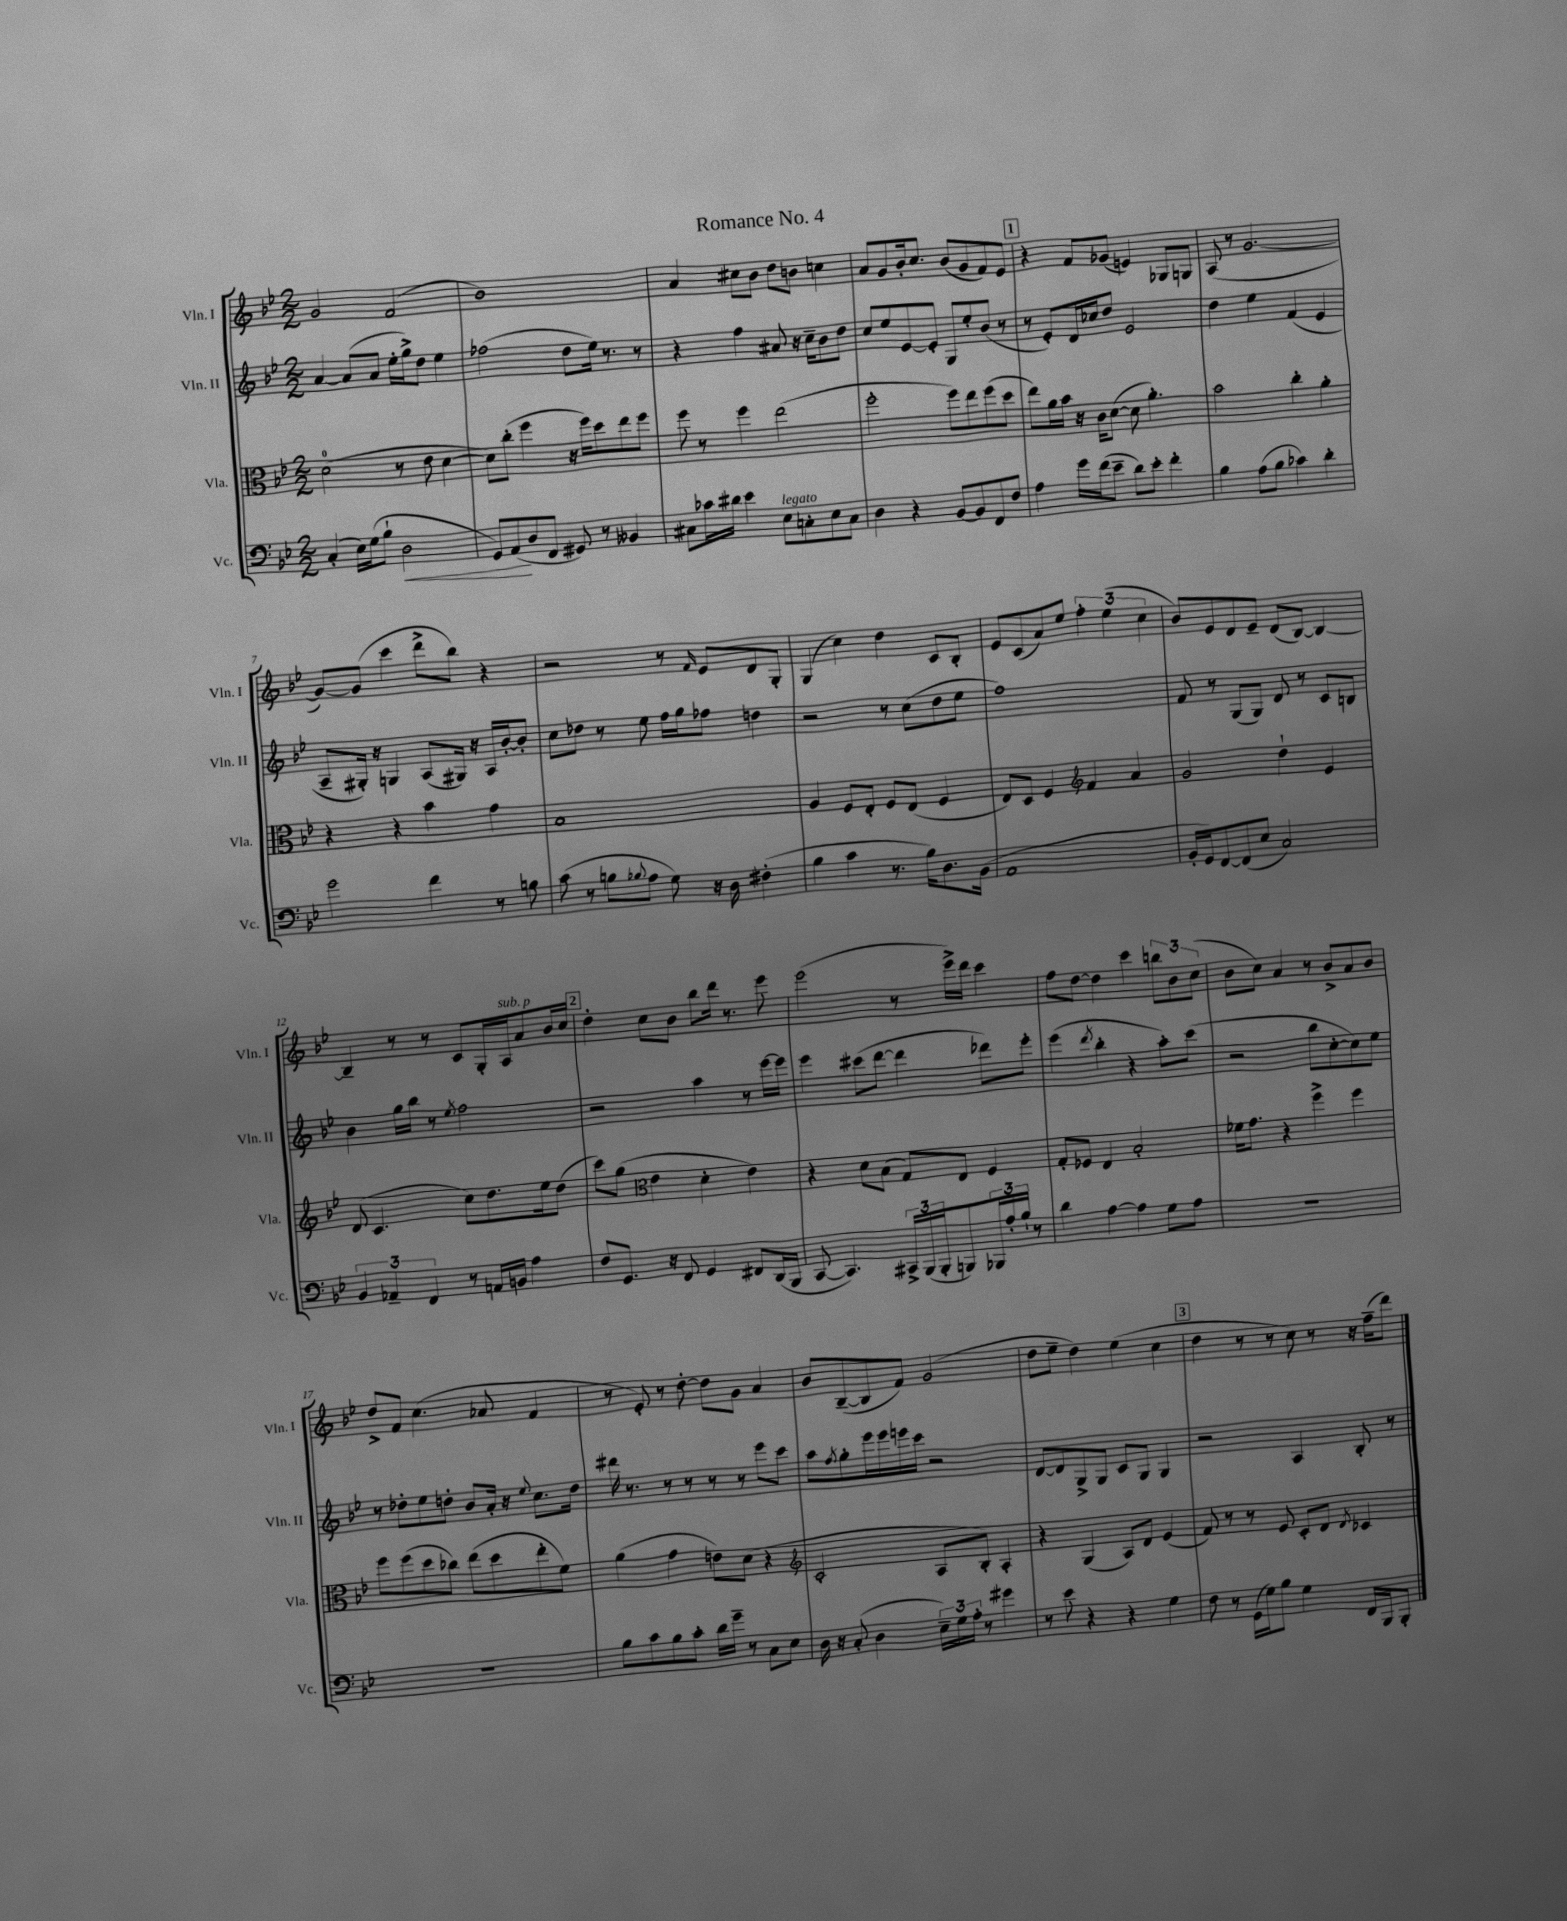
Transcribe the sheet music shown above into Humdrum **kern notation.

**kern	**kern	**kern	**kern
*staff4	*staff3	*staff2	*staff1
*clefF4	*clefC3	*clefG2	*clefG2
*k[b-e-]	*k[b-e-]	*k[b-e-]	*k[b-e-]
*M2/2	*M2/2	*M2/2	*M2/2
(4C'/	(2d\	[4a/	2g/
16E-\LL)	.	(8a/]L	.
(16G\J	.	.	.
8B-`\J	.	8a/J	.
2D\	8r	16ee-'\LL	(2f/
.	.	16gg^\J)	.
.	8e-\	8dd\J	.
.	[4d\	4ee-\	.
=	=	=	=
8GG/L)	8d\]L)	(2ff-\	1b-)
(8AA/	(8cc'\J	.	.
8D/	4ff\	.	.
8FF/J	.	.	.
8GG#/)	16r	8dd\L	.
.	16ff\LK)	.	.
8r	8dd\	16ee-\Jk)	.
.	.	8.r	.
4BB--/	8ee-\	.	.
.	8ff\J	8r	.
=	=	=	=
8C#\L	8ff\	4r	4a/
16c-\L	8r	.	.
16d#\JJ	.	.	.
4e-\	4ff\	4ff\	8cc#\L
.	.	.	8b-\J
8E-\L	(2ee-\	8a#/	8dd\L
8C'\	.	16r	8b\J
.	.	16cc~\LK	.
8E-\	.	8b-\	4cc\
8C\J	.	8dd\J	.
=	=	=	=
4D\	2ff'\	8cc/L	8a/L
.	.	8ee-/	8g/
4r	.	[8e-/	16b-'/k
.	.	.	8.cc/J
.	.	8e-'/]J	.
[8BB-/L	8ff\L)	8G/L	(8b-/L
8BB-/]	8ee-\	8ee-'/	8g/
8FF/	(8ff\	(8b-/J	8f/)
8F/J	8dd\J	8r	8e-/J
=	=	=	=
4A\	8ee-\L)	8r	4r
.	16a\L	8e-'/L)	.
.	16b-\JJ	.	.
16g\LL	16r	16d/L	8f/L
(16f\J	16c\LK	16cc-/J	.
8e-~\J	([8d\J	8dd/J	(8g-/J
8d\L)	8d\]	2e-/	4e/)
8e-'\J	4.a'\)	.	.
4f'\	.	.	8G-/L
.	.	.	8G/J
=	=	=	=
4B-\	2b-\	4dd\	(8A/
.	.	.	8r
(8A\L	.	4ee-\	[2.g/
8B-\J	.	.	.
4c-\)	4cc'\	(4f/	.
4d'\	4a'\	4e-/	.
=	=	=	=
2g\	4r	8A~/L	8g/_L)
.	.	16G#'/Jk)	(8g/]J
.	.	16r	.
.	4r	4G/	4ccc\
4f\	4b-\	(8A/L	8ddd^\L
.	.	16G#/Jk)	8bb-\J)
.	.	16r	.
8r	4g\	16A/LL	4r
.	.	[16b-'/J	.
8B\	.	8b-'/]J	.
=	=	=	=
(8c\	1B-	8cc\L	2r
8r	.	8dd-\J	.
8B\L	.	8r	.
8qqB-/	.	.	.
8A\J	.	8ee-\	.
8G\)	.	16ff\LL	8r
.	.	16gg\J	.
.	.	.	16qqf/
16r	.	8ff-\J	8e-/L
16D\	.	.	.
(4F#'\	.	4dd\	8d/
.	.	.	8G'/J
=	=	=	=
4B-\	4A/	2r	(4G/
4c\	8F/L	.	4cc\)
.	8E-'/J	.	.
8.r	8F/L	8r	4dd\
.	(8E-/J	(8cc\L	.
16B-\LK)	.	.	.
8.D\	4F/	8dd\	8c/L
.	.	8ee-\J	8B-'/J
(16BB-\Jk	.	.	.
=	=	=	=
1AA	8E-/L)	1ff)	8e-/L
.	8D/J	.	(8c/
.	4F/	.	8a/)
.	.	.	8ee-/J
*	*clefG2	*	*
.	4f/	.	6ff'\
.	.	.	(6ee-\
.	4a/	.	.
.	.	.	6cc\
=	=	=	=
16BB-'/LL	2g/	8f/	8b-/L)
16GG/J)	.	.	.
[8FF/	.	8r	8e-/
(8FF/]	.	(8G/L	8d/
8E-/J	.	8G/J)	8e-~/J
2C/)	4dd`\	8d/	(8d/L
.	.	8r	[8B-/J)
.	4e-/	8c/L	4B-/_
.	.	8B/J	.
=	=	=	=
6BB-/	(8d/	4b-\	4B-~/]
.	4.c/	.	.
6AA-~/	.	.	.
.	.	16gg\LL	8r
.	.	16bb-\JJ	.
6FF/	.	.	.
.	.	8r	8r
.	.	8qee-/	.
8r	8cc\L)	2ff\	8c/L
16AA/LL	8.dd\	.	16G'/L
16BB/JJ	.	.	16A/J
4A\	.	.	8a/
.	16ee-\k	.	.
.	(8dd\J	.	16b-/L
.	.	.	16cc/JJ
=	=	=	=
8F/L	8ccc\L)	2r	4dd'\
8.GG/J	(8gg\J	.	.
*	*clefC3	*	*
.	4e-\	.	8cc\L
16r	.	.	.
8FF/	.	.	8b-\J
4GG/	4d'\	4aa\	8bb-\L
.	.	.	16ddd\Jk
.	.	.	8.r
8FF#/L	4e-\)	8r	.
(16DD/L	.	[16eee-\LL	8eee-\
16BBB-/JJ	.	16eee-\]JJ	.
=	=	=	=
[8CC/	4r	4eee-\	(2eee-\
4.CC/])	.	.	.
.	8d\L	(8ccc#\L	.
.	(8B-\J	[8ddd\J	.
24CC#^/LL	8G/L)	4ddd\]	8r
(24BBB-/	.	.	.
24BBB-'/J	.	.	.
8BBB/)	8E-/J	.	16eee-^\LL)
.	.	.	16ddd\JJ
24BBB-/L	4F/	8ddd-\L)	4ccc\
24A'/	.	.	.
24B-`/JJ	.	.	.
8r	.	8eee-'\J	.
=	=	=	=
4d\	8G'/L	(4eee-\	8ff\L
.	8F-/J	.	[8dd\J
.	.	8qddd/	.
[4A\	4E-/	4bb-'\	4dd\]
4A\]	2B-'/	4r	4ccc\
8G\L	.	8aa'\L)	12bb\L
.	.	.	12b-\
8A\J	.	(8ccc\J	.
.	.	.	(12cc\J
=	=	=	=
1r	16f-\LK	2r	8b-\L
.	8.g\J	.	.
.	.	.	8cc\J)
.	4r	.	4a/
.	4ff^\	8bb-\L	8r
.	.	[8cc'\	8b-^/L
.	4ff\	8cc\])	8a/
.	.	8ee-\J	8b-/J
=	=	=	=
1r	8ff\L	8r	8dd^/L
.	(8ff\	8dd-'\L	8f/J
.	8dd\	8ee-\	(4.cc\
.	8cc-\J)	8dd'\J	.
.	(8ee-\L	8b-/L	.
.	8dd\	16a'/Jk	8a-/
.	.	16r	.
.	.	8qqee-/	.
.	8ee-'\	8.cc\L	4f/
.	8f\J)	.	.
.	.	16dd\Jk	.
=	=	=	=
8B-\L	(4a\	16ddd#\	8r
.	.	8.r	.
8c\	.	.	8e-'/)
8B-\	4g\	8r	8r
8c'\J	.	8r	[8dd'\
16d\LL	8e\L)	8r	8dd\]L
16g~\JJ	.	.	.
8r	(8d\J	8r	8g\J
8C\L	4r	8eee-\L	4a/
8E-\J	.	8ccc\J	.
=	=	=	=
*	*clefG2	*	*
16D\	2c'/	8aa\L	8b-/L
16r	.	.	.
.	.	8qff/	.
(8C'/	.	8gg'\	([8B-~/
4D\	.	16eee-\L	8B-/]
.	.	16eee-\	.
.	.	16eee\	8f/J)
.	.	16ccc\JJ	.
24E-~\LL)	8A/L	2r	(2g/
24G\	.	.	.
24A'\JJ	.	.	.
8r	8B-'/J)	.	.
4g#\	4A'/	.	.
=	=	=	=
8r	4r	[8d/L	8dd\L
8e-\	.	8d/]	8ee-~\J
4r	(4G/	8G^/	4dd\)
.	.	8G/J	.
4r	8A/L)	8c/L	(4ee-\
.	8d/J	8G/J	.
4G\	(4e-/	4G/	4cc\
=	=	=	=
8F\	8f/)	2r	4dd\
8r	8r	.	.
(16GG\LL	8r	.	8r
16G\J)	.	.	.
8B-\J	8e-/	.	8r
4G\	8c'/L	4A/	8cc\)
.	8d/J	.	8r
.	8qd/	.	.
16FF/LL	4c-/	8B-'/	16r
16BBB-/J	.	.	(16ff~\LK
8BBB-'/J	.	8r	8ddd\J)
==	==	==	==
*-	*-	*-	*-
